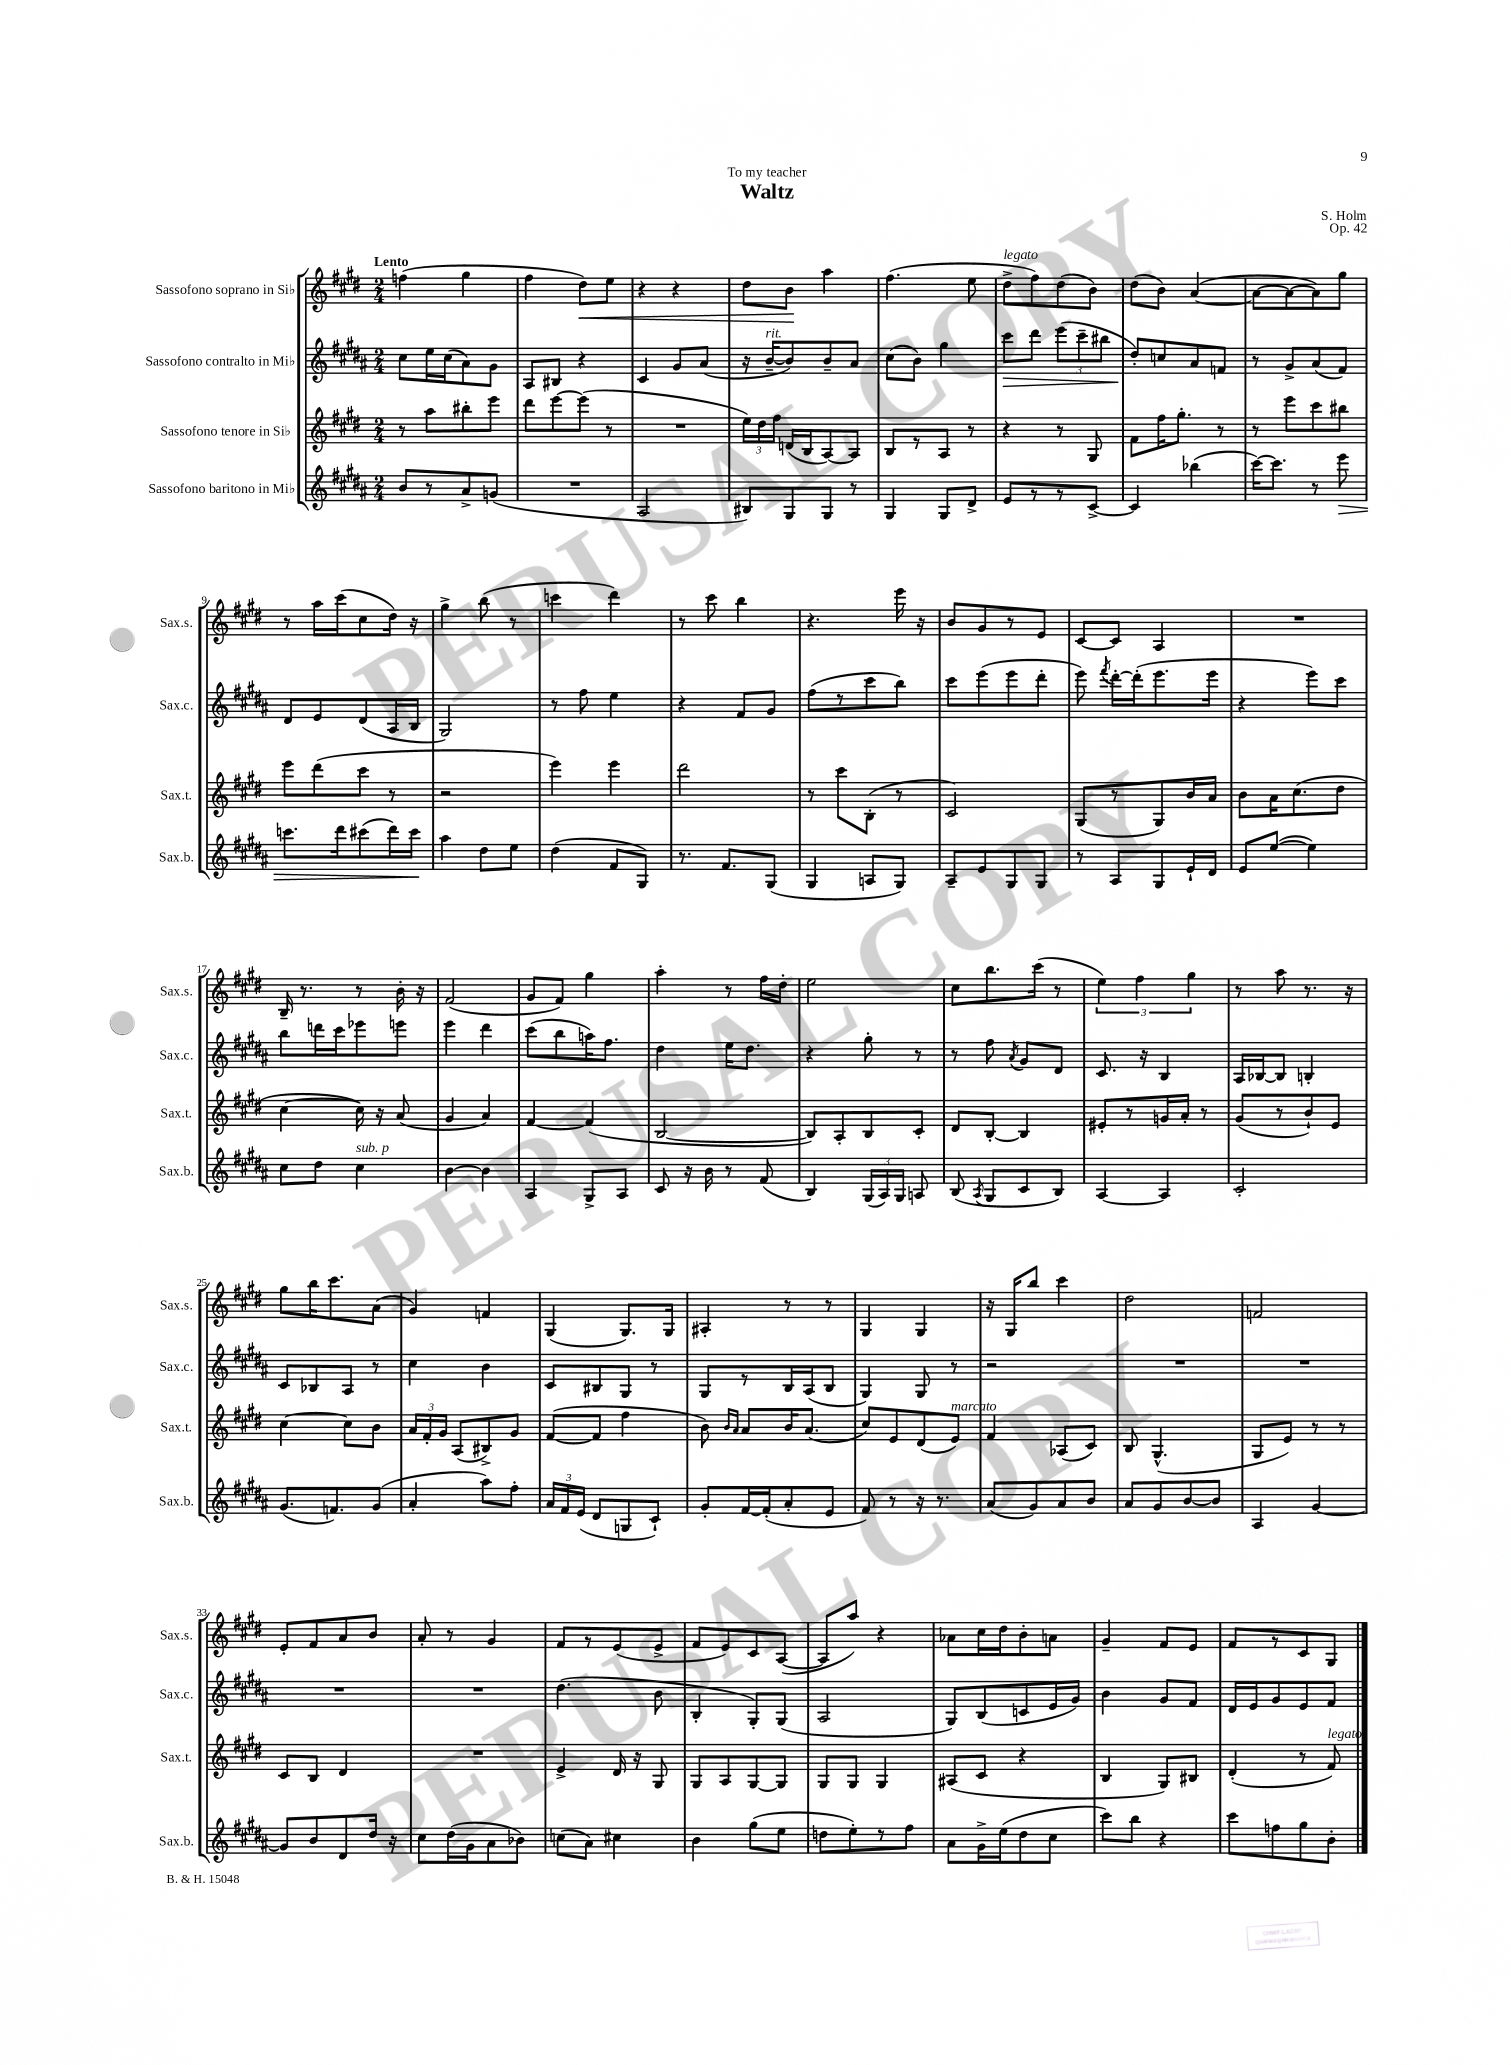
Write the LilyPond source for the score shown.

\header { title = "Waltz" composer = "S. Holm" dedication = "To my teacher" opus = "Op. 42" }
<<
\new StaffGroup <<
\new Staff = "s0" \with { instrumentName = "Sassofono soprano in Sib" shortInstrumentName = "Sax.s." } {
    \clef treble \key e \major \numericTimeSignature \time 2/4 \tempo "Lento"
    \autoBeamOff f''4( gis''4 |
    fis''4 dis''8[\<) e''8] |
    r4 r4 |
    dis''8[ b'8]\! a''4 |
    fis''4.( e''8 |
    dis''8[->^\markup { \italic "legato" } fis''8) dis''8( b'8]) |
    dis''8[( b'8]) a'4~( |
    a'8[~ a'8~ a'8) gis''8] |
    r8 a''16[ cis'''16( cis''8 dis''16]) r16 |
    gis''4-> b''8( r8 |
    c'''4 dis'''4) |
    r8 cis'''8 b''4 |
    r4. e'''16 r16 |
    b'8[ gis'8 r8 e'8] |
    cis'8[~ cis'8] a4 |
    R2 |
    b16-- r8. r8 b'16-. r16 |
    fis'2( |
    gis'8[ fis'8]) gis''4 |
    a''4-. r8 fis''16[ dis''16]-. |
    e''2 |
    cis''8[ b''8. cis'''16]( r8 |
    \tuplet 3/2 { e''4) fis''4 gis''4 } |
    r8 a''8 r8. r16 |
    gis''8[ b''16 cis'''8. a'8]( |
    gis'4) f'4 |
    gis4( gis8.[) gis16] |
    ais4-. r8 r8 |
    gis4 gis4 |
    r16 gis16[ b''8] cis'''4 |
    dis''2 |
    f'2 |
    e'8[-. fis'8 a'8 b'8] |
    a'8-. r8 gis'4 |
    fis'8[ r8 e'8( e'8]-> |
    fis'8[ e'8) cis'8 a8]~( |
    a8[ a''8]) r4 |
    aes'8[ cis''16 dis''16 b'8-. a'8] |
    gis'4-- fis'8[ e'8] |
    fis'8[ r8 cis'8 gis8] \bar "|." |
}
\new Staff = "s1" \with { instrumentName = "Sassofono contralto in Mib" shortInstrumentName = "Sax.c." } {
    \clef treble \key b \major \numericTimeSignature \time 2/4
    \autoBeamOff cis''8[ e''16 cis''16( ais'8) gis'8] |
    ais8[ bis8] r4 |
    cis'4 gis'8[ ais'8]( |
    r16 b'16[~--^\markup { \italic "rit." } b'8) b'8-- ais'8] |
    cis''8[( b'8]) gis''4 |
    cis'''8[\> dis'''8] \tuplet 3/2 { e'''8[( cis'''8-- bis''8] } |
    dis''8[-.\!) c''8 ais'8 f'8] |
    r8 gis'8[-> ais'8( fis'8]) |
    dis'8[ e'8 dis'8( ais16 b16] |
    gis2) |
    r8 fis''8 e''4 |
    r4 fis'8[ gis'8] |
    fis''8[( r8 cis'''8 b''8]) |
    cis'''8[ e'''8( e'''8 dis'''8]-. |
    e'''8) \acciaccatura { fis'''8 } dis'''16[~-. dis'''16-.( e'''8. e'''16] |
    r4 e'''8[) cis'''8] |
    b''8[ d'''16 cis'''16 ees'''8 e'''8] |
    e'''4 dis'''4 |
    cis'''8[( b''8 a''16) fis''8.] |
    dis''4 e''16[ dis''8.] |
    r4 gis''8-. r8 |
    r8 fis''8 \acciaccatura { ais'8 } gis'8[ dis'8] |
    cis'8. r16 b4 |
    ais16[ bes16~ bes8] b4-. |
    cis'8[ bes8 ais8] r8 |
    cis''4 b'4 |
    cis'8[ bis8 gis8] r8 |
    gis8[ r8 b16 ais16( b8] |
    gis4) gis8 r8 |
    r2 |
    R2 |
    R2 |
    R2 |
    R2 |
    dis''4.( b'8 |
    b4-. gis8[-.) gis8]( |
    ais2 |
    gis8[) b8( c'8 e'16 gis'16]) |
    b'4 gis'8[ fis'8] |
    dis'16[ e'16 gis'8 e'8 fis'8] \bar "|." |
}
\new Staff = "s2" \with { instrumentName = "Sassofono tenore in Sib" shortInstrumentName = "Sax.t." } {
    \clef treble \key e \major \numericTimeSignature \time 2/4
    \autoBeamOff r8 a''8[ bis''8-. e'''8] |
    dis'''8[ e'''8~ e'''8]( r8 |
    R2 |
    \tuplet 3/2 { e''16[) dis''16 fis''16] } d'16[( b16 a8~) a8] |
    b8[ r8 a8] r8 |
    r4 r8 gis8 |
    fis'8[ fis''16 gis''8.]-. r8 |
    r8 e'''8[ cis'''8 bis''8] |
    e'''8[ dis'''8( cis'''8] r8 |
    r2 |
    e'''4) e'''4 |
    dis'''2 |
    r8 cis'''8[ b8]-.( r8 |
    cis'2) |
    gis8[( r8 gis8) b'16 a'16] |
    b'8[ a'16 cis''8.( dis''8] |
    cis''4~ cis''16) r16 a'8( |
    gis'4 a'4) |
    fis'4~ fis'4( |
    b2~ |
    b8[) a8-. b8 cis'8]-. |
    dis'8[ b8]~-. b4 |
    eis'8[-. r8 g'16 a'16]-. r8 |
    gis'8[( r8 b'8-!) e'8] |
    cis''4~ cis''8[ b'8] |
    \tuplet 3/2 { a'16[ fis'16-. gis'16] } a8[( bis8->) gis'8] |
    fis'8[~( fis'8] fis''4 |
    b'8) \grace { b'16[ a'16] } a'8[ b'16 a'8.]( |
    cis''8[) e'8 dis'8( e'8]^\markup { \italic "marcato" }) |
    fis'4 aes8[( cis'8]) |
    b8 gis4.-^( |
    gis8[ e'8]) r8 r8 |
    cis'8[ b8] dis'4 |
    R2 |
    e'4-> dis'16 r16 gis8 |
    gis8[ a8 gis8~ gis8] |
    gis8[ gis8] gis4 |
    ais8[( cis'8] r4 |
    b4 gis8[) bis8] |
    dis'4-.( r8 fis'8^\markup { \italic "legato" }) \bar "|." |
}
\new Staff = "s3" \with { instrumentName = "Sassofono baritono in Mib" shortInstrumentName = "Sax.b." } {
    \clef treble \key b \major \numericTimeSignature \time 2/4
    \autoBeamOff b'8[ r8 ais'8-> g'8]( |
    R2 |
    ais2 |
    bis8[) gis8 gis8] r8 |
    gis4 gis8[ dis'8]-> |
    e'8[ r8 r8 cis'8]~-> |
    cis'4 bes''4( |
    cis'''16[~) cis'''8.] r8 e'''8\> |
    c'''8.[ dis'''16 cis'''8( dis'''16) cis'''16]\! |
    ais''4 dis''8[ e''8] |
    dis''4( fis'8[ gis8]) |
    r8. fis'8.[ gis8]( |
    gis4 a8[ gis8]) |
    ais8[-- e'8 gis8 gis8] |
    r8 ais8[ gis8 e'16-! dis'16] |
    e'8[ e''8]~( e''4) |
    cis''8[ dis''8] cis''4^\markup { \italic "sub. p" } |
    b'4~ b'4 |
    ais4 gis8[-> ais8] |
    cis'8 r16 b'16 r8 fis'8( |
    b4) \tuplet 3/2 { gis16[( ais16) gis16] } a8 |
    b8( \acciaccatura { ais8 } gis8[ cis'8 b8]) |
    ais4~ ais4 |
    cis'2-. |
    gis'8.[( f'8.) gis'8]( |
    ais'4-. ais''8[) fis''8]-. |
    \tuplet 3/2 { ais'16[ fis'16 e'16]( } dis'8[ g8 cis'8]-!) |
    gis'8[-. fis'16~ fis'16-.( ais'8-. e'8] |
    fis'8) r8 r16 r8. |
    ais'8[( gis'8) ais'8 b'8] |
    ais'8[ gis'8 b'8~ b'8] |
    ais4 gis'4~ |
    gis'8[ b'8 dis'8 dis''16] r16 |
    cis''8[ dis''16( gis'16 ais'8 bes'8]) |
    c''8[( ais'8]) cis''4 |
    b'4 gis''8[( e''8] |
    d''8[ e''8-.) r8 fis''8] |
    ais'8[ gis'16-> e''16( dis''8 cis''8] |
    cis'''8[) b''8] r4 |
    cis'''8[ f''8 gis''8 b'8]-. \bar "|." |
}
>>
>>
